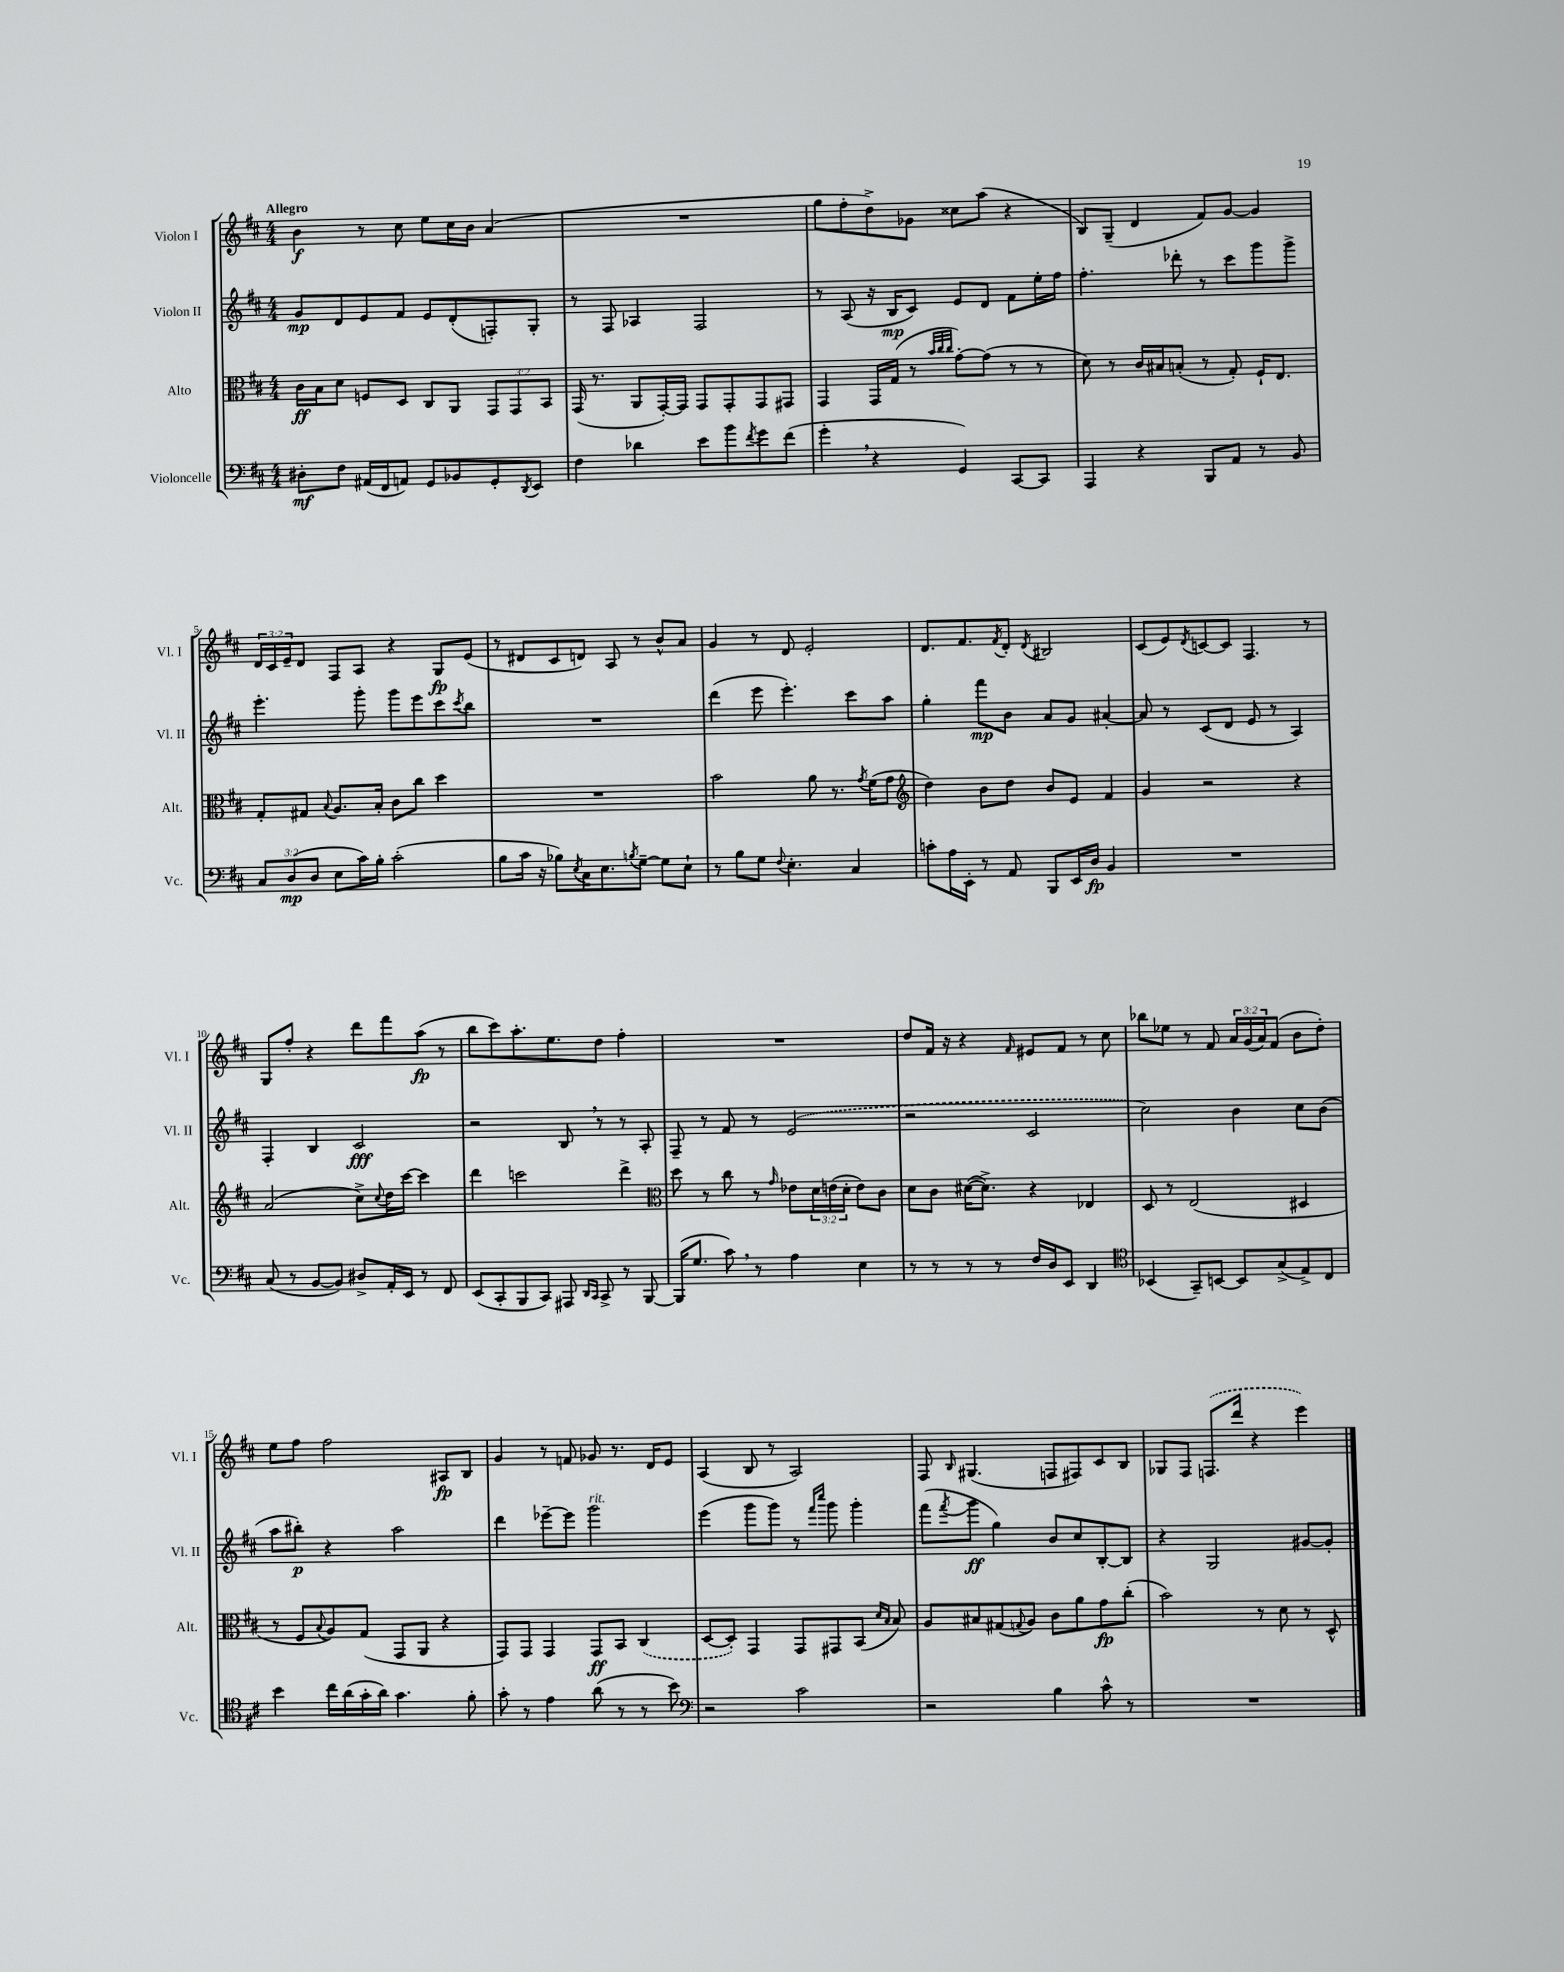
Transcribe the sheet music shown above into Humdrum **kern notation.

**kern	**kern	**kern	**kern
*staff4	*staff3	*staff2	*staff1
*clefF4	*clefC3	*clefG2	*clefG2
*k[f#c#]	*k[f#c#]	*k[f#c#]	*k[f#c#]
*M4/4	*M4/4	*M4/4	*M4/4
8D#'	16c#	8g	4b
.	16B	.	.
8F#	8d	8d	.
(16AA#	8F	8e	8r
16FF#	.	.	.
8AA)	8D	8f#	8cc#
8GG	8C#	8e	8ee
8BB-	8AA	(8d'	16cc#
.	.	.	16b
8GG'	12GG	8F')	(4a
.	12GG	.	.
8qDD	.	.	.
8EE	.	8G'	.
.	12BB	.	.
=	=	=	=
4F#	(16GG	8r	1r
.	8.r	.	.
.	.	8F#	.
4d-	8AA	4A-	.
.	[16GG')	.	.
.	16GG]	.	.
8e	8GG	2F#	.
8b	8GG'	.	.
8qf#	.	.	.
8g	8GG	.	.
(8f#	8GG#	.	.
=	=	=	=
4g'	4GG	8r	8gg
.	.	(8A	8ff#'
4r	16GG	16r	8dd^)
.	(16G	16B	.
.	8r	8c#)	8g-
.	32qqb	.	.
.	32qqcc#	.	.
.	32qqcc#	.	.
4GG)	[8g')	8e	8cc##
.	(8g]	8d	(8aa
[8CC#	8r	8f#	4r
8CC#]	8r	16ee'	.
.	.	16ff#	.
=	=	=	=
4AAA	8d)	4.ff#'	8B)
.	8r	.	(8G~
4r	16c#	.	4d
.	16B#	.	.
.	(8B'	8ddd-'	.
8BBB	8r	8r	8f#)
8AA	8G')	8ccc#	[8g
8r	16F#`	8ggg	4g]
.	8.E	.	.
8BB	.	8ggg^	.
=	=	=	=
12C#	8G'	4.eee'	24d
.	.	.	24c#
(12D	.	.	24e~
.	8G#	.	8d
12D	.	.	.
.	8qqB	.	.
8E	8.A	.	8F#
16c#)	.	8ggg'	8A
16B'	16B'	.	.
(2c#'	8c#	8ggg	4r
.	8cc#	8eee	.
.	4dd	8ccc#	8G
.	.	8qccc#	.
.	.	8bb	(8e
=	=	=	=
8B	1r	1r	8r
16c#	.	.	8d#
16r	.	.	.
8B-)	.	.	8c#
8qE	.	.	.
16C#	.	.	8d)
8.E	.	.	.
.	.	.	8A
8qB	.	.	.
[8G~	.	.	8r
8G]	.	.	8b^^
8E`	.	.	8a
=	=	=	=
8r	2b	(4ddd	4g
8B	.	.	.
8G	.	8eee	8r
8qqF#	.	.	.
4.E'	.	4.eee')	8d
.	8a	.	2e'
.	8.r	.	.
4C#	.	8ccc#	.
.	8qg	.	.
.	(16f#	.	.
.	8g	8aa	.
=	=	=	=
*	*clefG2	*	*
8c'	4dd)	4gg'	8.d
16A	.	.	.
16EE'	.	.	8.f#
8r	8b	8fff#	.
.	.	.	8qf#
8AA	8dd	8b	8d'
.	.	.	8qd
8BBB	8b	8a	2B#
16EE	8e	8g	.
16D	.	.	.
4BB	4f#	[4a#'	.
=	=	=	=
1r	4g	8a#]	(8c#
.	.	8r	8e)
.	.	.	8qd
.	2r	(8c#	[8c
.	.	8d	8c]
.	.	8e	4.F#
.	.	8r	.
.	4r	4A)	.
.	.	.	8r
=	=	=	=
(8C#	(2a	4F#'	8G
8r	.	.	8ff#'
[8BB	.	4B	4r
8BB])	.	.	.
8D#^	8cc#^)	2c#	8ddd
.	8qqcc#	.	.
16AA'	16dd	.	8fff#
16EE	[16ccc#	.	.
8r	4ccc#]	.	(8aa
8FF#	.	.	8r
=	=	=	=
(8EE	4ddd	2r	8bb
8CC#'	.	.	8ccc#)
8BBB	2ccc	.	8.aa'
8CC#)	.	.	.
.	.	.	8.ee
8AAA#	.	8B	.
16qqDD	.	.	.
16qqCC#	.	.	.
8CC#^	.	8r	8dd
8r	4ddd^	8r	4ff#'
[8BBB	.	8A'	.
=	=	=	=
*	*clefC3	*	*
(16BBB]	8dd	8F#~	1r
8.G	.	.	.
.	8r	8r	.
8c#)	8cc#	8f#	.
8r	8r	8r	.
.	16qqg	.	.
4A	8e-	(2e	.
.	24d	.	.
.	(24e	.	.
.	24d'	.	.
4E	8e)	.	.
.	8c#	.	.
=	=	=	=
8r	8d	2r	8dd
8r	8c#	.	16f#
.	.	.	16r
8r	([16d#	.	4r
.	8.d#^])	.	.
8r	.	.	.
.	.	.	16qqf#
16F#	4r	2c#	8e#
16D	.	.	.
8EE	.	.	8f#
4DD	4E-	.	8r
.	.	.	8cc#
=	=	=	=
*clefC4	*	*	*
(4BB-	8D	2cc#)	8bb-
.	8r	.	8ee-
8GG~)	(2E	.	8r
[8BB	.	.	8f#
8BB]	.	4b	24a
.	.	.	(24g
.	.	.	24a)
(8G^	.	.	(8f#
8E^)	4D#	8cc#	8b
8C#	.	(8b	8dd')
=	=	=	=
4b	8r	8aa	8ee
.	8F#	8bb#')	8ff#
.	8qqB	.	.
16cc#	8A)	4r	2ff#
(16a	.	.	.
16g'	(8G	.	.
16a)	.	.	.
4.g	8GG	2aa	.
.	8AA	.	.
.	4r	.	8A#
8f#'	.	.	8B
=	=	=	=
8g'	8GG)	4ddd	4g
8r	8GG	.	.
4e	4GG	[8eee-~	8r
.	.	8eee-]	8f
(8a	8GG	2ggg	8g-
8r	8BB	.	8.r
8r	(4C#	.	.
.	.	.	16d
8b)	.	.	8e
=	=	=	=
*clefF4	*	*	*
2r	[8D	(4eee	(4A
.	8D'])	.	.
.	4GG	8ggg	8B
.	.	8ggg)	8r
2c#	8GG	8r	2A)
.	.	16qqfff#	.
.	.	16qqcccc#	.
.	8GG#	8ggg	.
.	(8BB	4ggg'	.
.	16qqd	.	.
.	16qqB	.	.
.	8B)	.	.
=	=	=	=
2r	8A	(8fff#	8F#
.	.	8qfff#	16qqB
.	8B#	8ggg	(4.G#
.	(8G#	4gg)	.
.	8qqG	.	.
.	8A)	.	.
4B	8c#	8b	8F
.	8a	8cc#	8F#)
8c#^^	8g	[8B'	8c#
8r	(8cc#'	8B]	8B
=	=	=	=
1r	2b)	4r	8G-
.	.	.	8F#
.	.	2G	(8.F
.	.	.	16ddd
.	8r	.	4r
.	8d	.	.
.	8r	[8g#	4eee)
.	8D^^	8g#']	.
==	==	==	==
*-	*-	*-	*-
